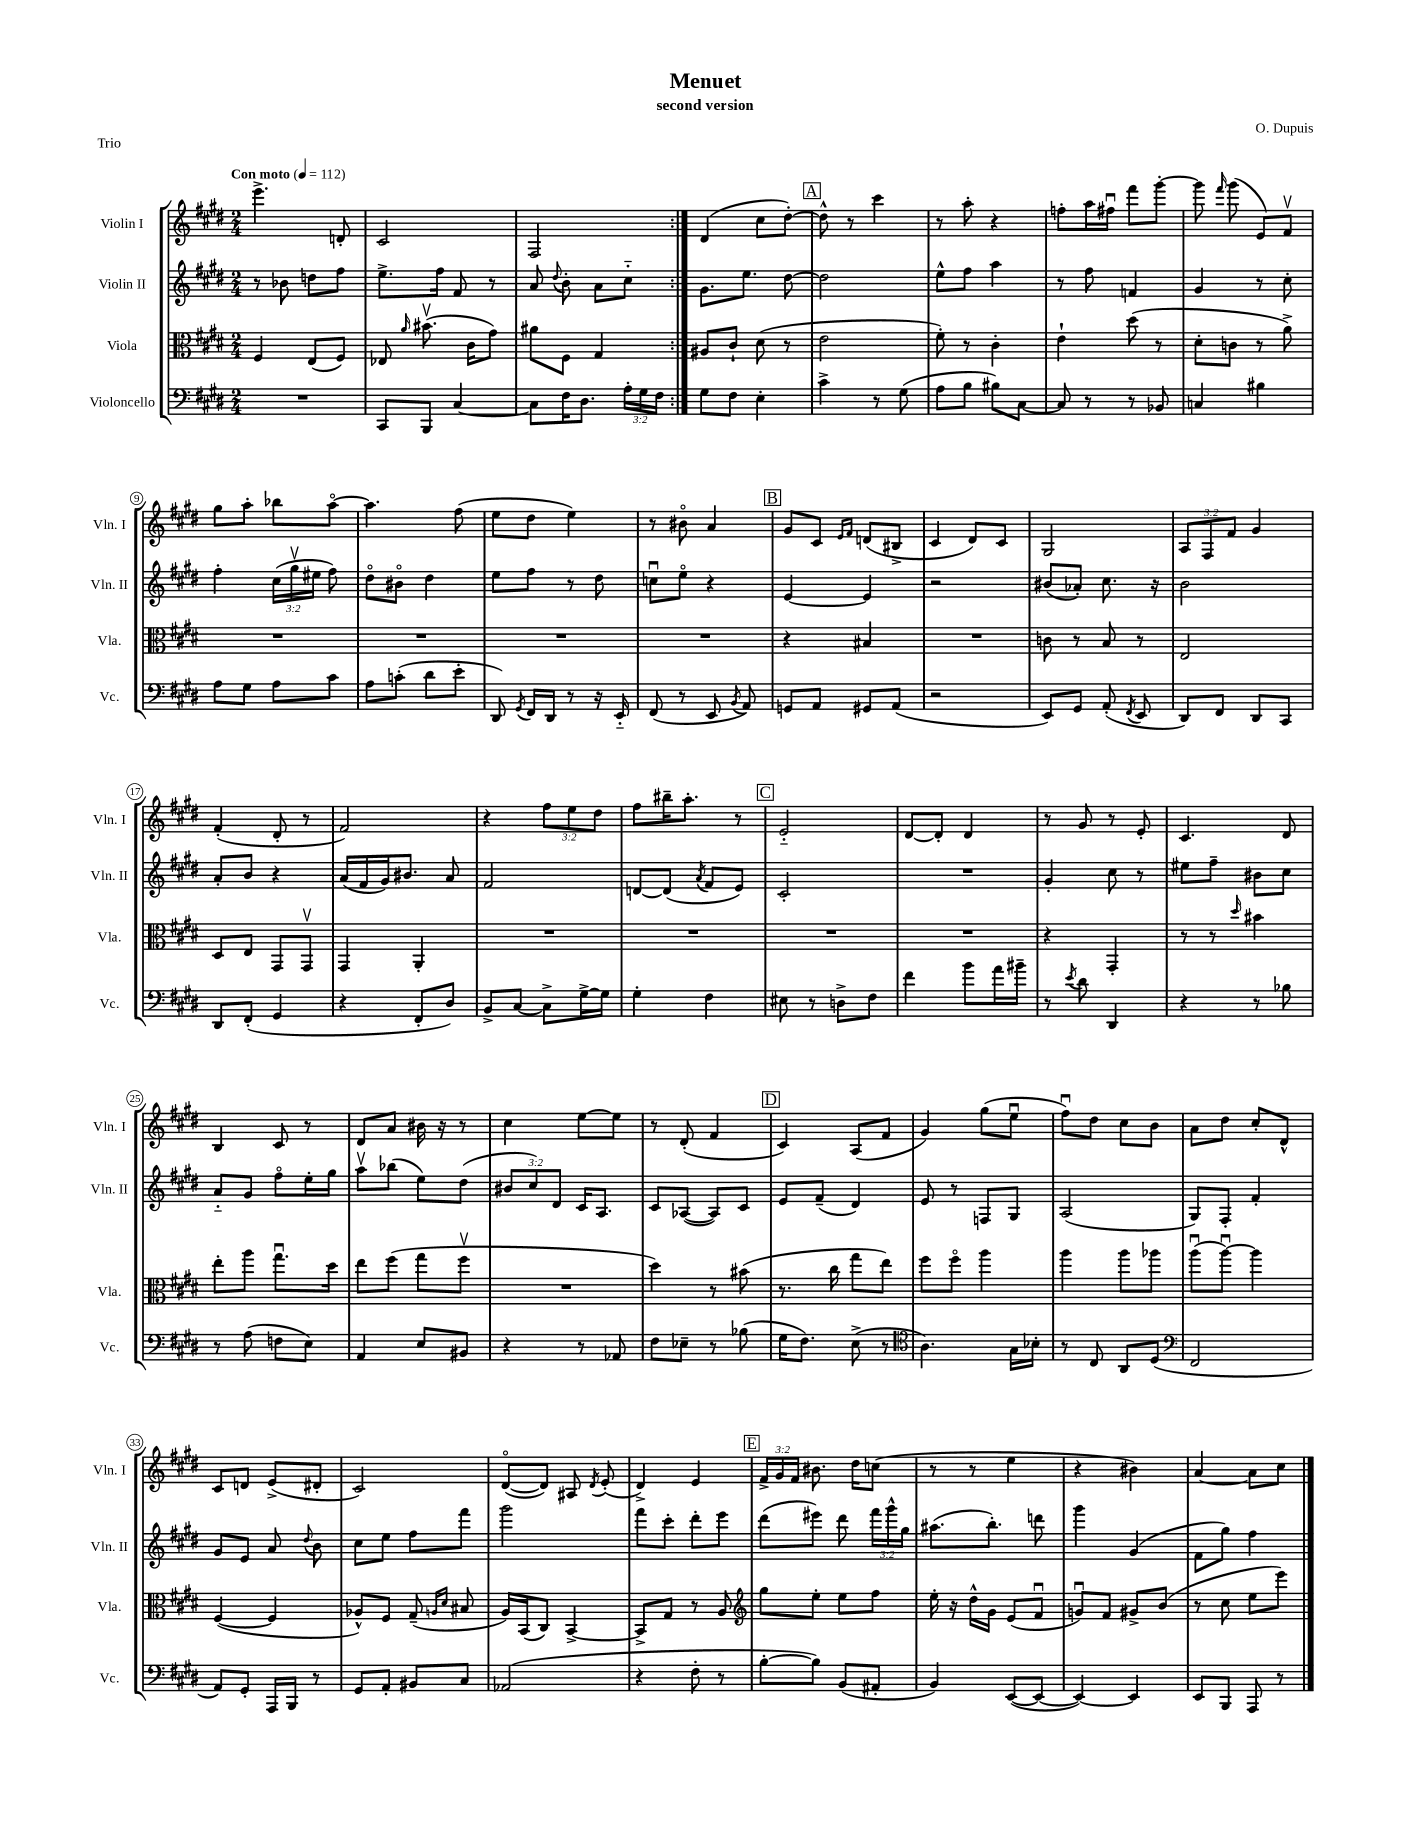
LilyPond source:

\header { title = "Menuet" composer = "O. Dupuis" subtitle = "second version" piece = "Trio" }
<<
\new StaffGroup <<
\new Staff = "s0" \with { instrumentName = "Violin I" shortInstrumentName = "Vln. I" } {
    \clef treble \key e \major \numericTimeSignature \time 2/4 \override Staff.TupletNumber.text = #tuplet-number::calc-fraction-text \tempo "Con moto" 4 = 112
    \autoBeamOff \repeat volta 2 { e'''4.-> d'8-. |
    cis'2 |
    fis2 | }
    dis'4( cis''8[ dis''8]~-.) |
    \mark \markup { \box "A" } dis''8-^ r8 cis'''4 |
    r8 a''8-. r4 |
    f''8[-. a''16 fis''16]\downbow fis'''8[ gis'''8]~-. |
    gis'''8 \grace { fis'''16 } gis'''8( e'8[) fis'8]\upbow |
    gis''8[ a''8]-. bes''8[ a''8]~\flageolet |
    a''4. fis''8( |
    e''8[ dis''8] e''4) |
    r8 bis'8\flageolet a'4 |
    \mark \markup { \box "B" } gis'8[ cis'8] \grace { e'16[ fis'16] } d'8[( bis8]-> |
    cis'4 dis'8[) cis'8] |
    gis2 |
    \tuplet 3/2 { a8[ fis8 fis'8] } gis'4 |
    fis'4-.( dis'8-. r8 |
    fis'2) |
    r4 \tuplet 3/2 { fis''8[ e''8 dis''8] } |
    fis''8[ bis''16-- a''8.]-. r8 |
    \mark \markup { \box "C" } e'2-_ |
    dis'8[~ dis'8]-. dis'4 |
    r8 gis'8 r8 e'8-. |
    cis'4. dis'8 |
    b4 cis'8 r8 |
    dis'8[ a'8] bis'16 r16 r8 |
    cis''4 e''8[~ e''8] |
    r8 dis'8-.( fis'4 |
    \mark \markup { \box "D" } cis'4) a8[( fis'8] |
    gis'4) gis''8[( e''8]\downbow |
    fis''8[\downbow) dis''8] cis''8[ b'8] |
    a'8[ dis''8] cis''8[-. dis'8]-^ |
    cis'8[ d'8] e'8[->( dis'8]-. |
    cis'2) |
    dis'8[~\flageolet( dis'8]) ais8 \acciaccatura { dis'8 } e'8-.( |
    dis'4->) e'4 |
    \mark \markup { \box "E" } \tuplet 3/2 { fis'16[-> gis'16 fis'16] } bis'8. dis''16[ c''8]( |
    r8 r8 e''4 |
    r4 bis'4) |
    a'4~ a'8[ cis''8] \bar "|." |
}
\new Staff = "s1" \with { instrumentName = "Violin II" shortInstrumentName = "Vln. II" } {
    \clef treble \key e \major \numericTimeSignature \time 2/4 \override Staff.TupletNumber.text = #tuplet-number::calc-fraction-text
    \autoBeamOff \repeat volta 2 { r8 bes'8 d''8[ fis''8] |
    e''8.[-> fis''16] fis'8 r8 |
    a'8 \appoggiatura { dis''8 } b'8-. a'8[ cis''8]-_ | }
    gis'8.[ e''8.] dis''8~ |
    \mark \markup { \box "A" } dis''2 |
    e''8[-^ fis''8] a''4 |
    r8 fis''8 f'4 |
    gis'4 r8 cis''8-. |
    fis''4-. \tuplet 3/2 { cis''16[( gis''16\upbow eis''16] } fis''8) |
    dis''8[\flageolet bis'8]\flageolet dis''4 |
    e''8[ fis''8] r8 dis''8 |
    c''8[\downbow e''8]\flageolet r4 |
    \mark \markup { \box "B" } e'4~ e'4 |
    r2 |
    bis'8[( aes'8]-.) cis''8. r16 |
    b'2 |
    a'8[-. b'8] r4 |
    a'16[( fis'16 gis'16) bis'8.] a'8 |
    fis'2 |
    d'8[~ d'8]( \acciaccatura { a'8 } fis'8[ e'8]) |
    \mark \markup { \box "C" } cis'2-. |
    R2 |
    gis'4-. cis''8 r8 |
    eis''8[ fis''8]-- bis'8[ cis''8] |
    a'8[-_ gis'8] fis''8[\flageolet e''16-. gis''16] |
    a''8[\upbow bes''8]( e''8[) dis''8]( |
    \tuplet 3/2 { bis'8[ cis''8) dis'8] } cis'16[ a8.] |
    cis'8[ aes8]~( aes8[) cis'8] |
    \mark \markup { \box "D" } e'8[ fis'8]--( dis'4) |
    e'8 r8 f8[ gis8] |
    a2( |
    gis8[) fis8]-. fis'4-. |
    gis'8[ e'8] a'8 \appoggiatura { dis''8 } b'8 |
    cis''8[ e''8] fis''8[ fis'''8] |
    gis'''2 |
    fis'''8[ cis'''8]-. dis'''8[-. e'''8] |
    \mark \markup { \box "E" } dis'''8[( eis'''8]) dis'''8 \tuplet 3/2 { fis'''16[ gis'''16-^ gis''16] } |
    ais''8.[( b''8.]-.) d'''8 |
    gis'''4 gis'4( |
    fis'8[ gis''8]) fis''4 \bar "|." |
}
\new Staff = "s2" \with { instrumentName = "Viola" shortInstrumentName = "Vla." } {
    \clef alto \key e \major \numericTimeSignature \time 2/4
    \autoBeamOff \repeat volta 2 { fis4 e8[( fis8]) |
    ees8 \grace { a'16 } bis'8.\upbow( cis'16[ gis'8]) |
    ais'8[ fis8] gis4 | }
    ais8[ cis'8]-! dis'8( r8 |
    \mark \markup { \box "A" } e'2 |
    fis'8-.) r8 cis'4-. |
    e'4-! dis''8( r8 |
    dis'8[-. c'8] r8 a'8->) |
    R2 |
    R2 |
    R2 |
    R2 |
    \mark \markup { \box "B" } r4 bis4 |
    R2 |
    c'8 r8 b8 r8 |
    e2 |
    dis8[ e8] gis,8[ gis,8]\upbow |
    gis,4 a,4-. |
    R2 |
    R2 |
    \mark \markup { \box "C" } R2 |
    R2 |
    r4 gis,4-. |
    r8 r8 \grace { dis''16 } bis'4 |
    e''8[-. a''8] gis''8.[\downbow dis''16] |
    e''8[ fis''8]( gis''8[ fis''8]\upbow |
    R2 |
    dis''4) r8 bis'8( |
    \mark \markup { \box "D" } r8. cis''16 gis''8[ e''8]) |
    fis''8[ fis''8]\flageolet a''4 |
    a''4 a''8[ aes''8] |
    a''8[\downbow( a''8]~\downbow) a''4 |
    fis4~( fis4 |
    aes8[-^) fis8] gis8--( \grace { a16[ dis'16] } bis8 |
    a16[) b,16( cis8]) b,4~-> |
    b,8[-> gis8] r8 a8 |
    \mark \markup { \box "E" } \clef treble gis''8[ e''8]-. e''8[ fis''8] |
    e''16-. r16 dis''16[-^ gis'16] e'8[( fis'8]\downbow |
    g'8[\downbow) fis'8] gis'8[-> b'8]( |
    r8 cis''8 e''8[ e'''8]) \bar "|." |
}
\new Staff = "s3" \with { instrumentName = "Violoncello" shortInstrumentName = "Vc." } {
    \clef bass \key e \major \numericTimeSignature \time 2/4 \override Staff.TupletNumber.text = #tuplet-number::calc-fraction-text
    \autoBeamOff \repeat volta 2 { R2 |
    cis,8[ b,,8] cis4~ |
    cis8[ fis16 dis8.] \tuplet 3/2 { a16[-. gis16 fis16] } | }
    gis8[ fis8] e4-. |
    \mark \markup { \box "A" } cis'4-> r8 gis8( |
    a8[ b8] bis8[) cis8]~ |
    cis8 r8 r8 bes,8 |
    c4 bis4 |
    a8[ gis8] a8[ cis'8] |
    a8[ c'8]-.( dis'8[ e'8]-. |
    dis,8) \acciaccatura { gis,8 } fis,16[ dis,16] r8 r16 e,16-_ |
    fis,8( r8 e,8 \acciaccatura { b,8 } a,8) |
    \mark \markup { \box "B" } g,8[ a,8] gis,8[ a,8]( |
    r2 |
    e,8[) gis,8] a,8-.( \acciaccatura { fis,8 } e,8 |
    dis,8[) fis,8] dis,8[ cis,8] |
    dis,8[ fis,8]-.( gis,4 |
    r4 fis,8[-. dis8]) |
    b,8[-> cis8]~ cis8[-> gis16~-> gis16] |
    gis4-. fis4 |
    \mark \markup { \box "C" } eis8 r8 d8[-> fis8] |
    fis'4 b'8[ a'16 bis'16]-- |
    r8 \acciaccatura { e'8 } dis'8 dis,4 |
    r4 r8 bes8 |
    r8 a8( f8[ e8]) |
    a,4 e8[ bis,8] |
    r4 r8 aes,8 |
    fis8[ ees8]-- r8 bes8( |
    \mark \markup { \box "D" } gis16[ fis8.]) e8->( r8 |
    \clef tenor a4.) gis16[ bes16]-. |
    r8 cis8 a,8[ dis8]( |
    \clef bass fis,2 |
    a,8[) gis,8]-. a,,16[ b,,16] r8 |
    gis,8[ a,8]-. bis,8[ cis8] |
    aes,2( |
    r4 fis8-. r8 |
    \mark \markup { \box "E" } b8[~-. b8]) b,8[( ais,8]-. |
    b,4) e,8[~( e,8]~ |
    e,4~) e,4 |
    e,8[ b,,8] a,,8 r8 \bar "|." |
}
>>
>>
\layout { \context { \Score \override BarNumber.stencil = #(make-stencil-circler 0.1 0.3 ly:text-interface::print) } }
